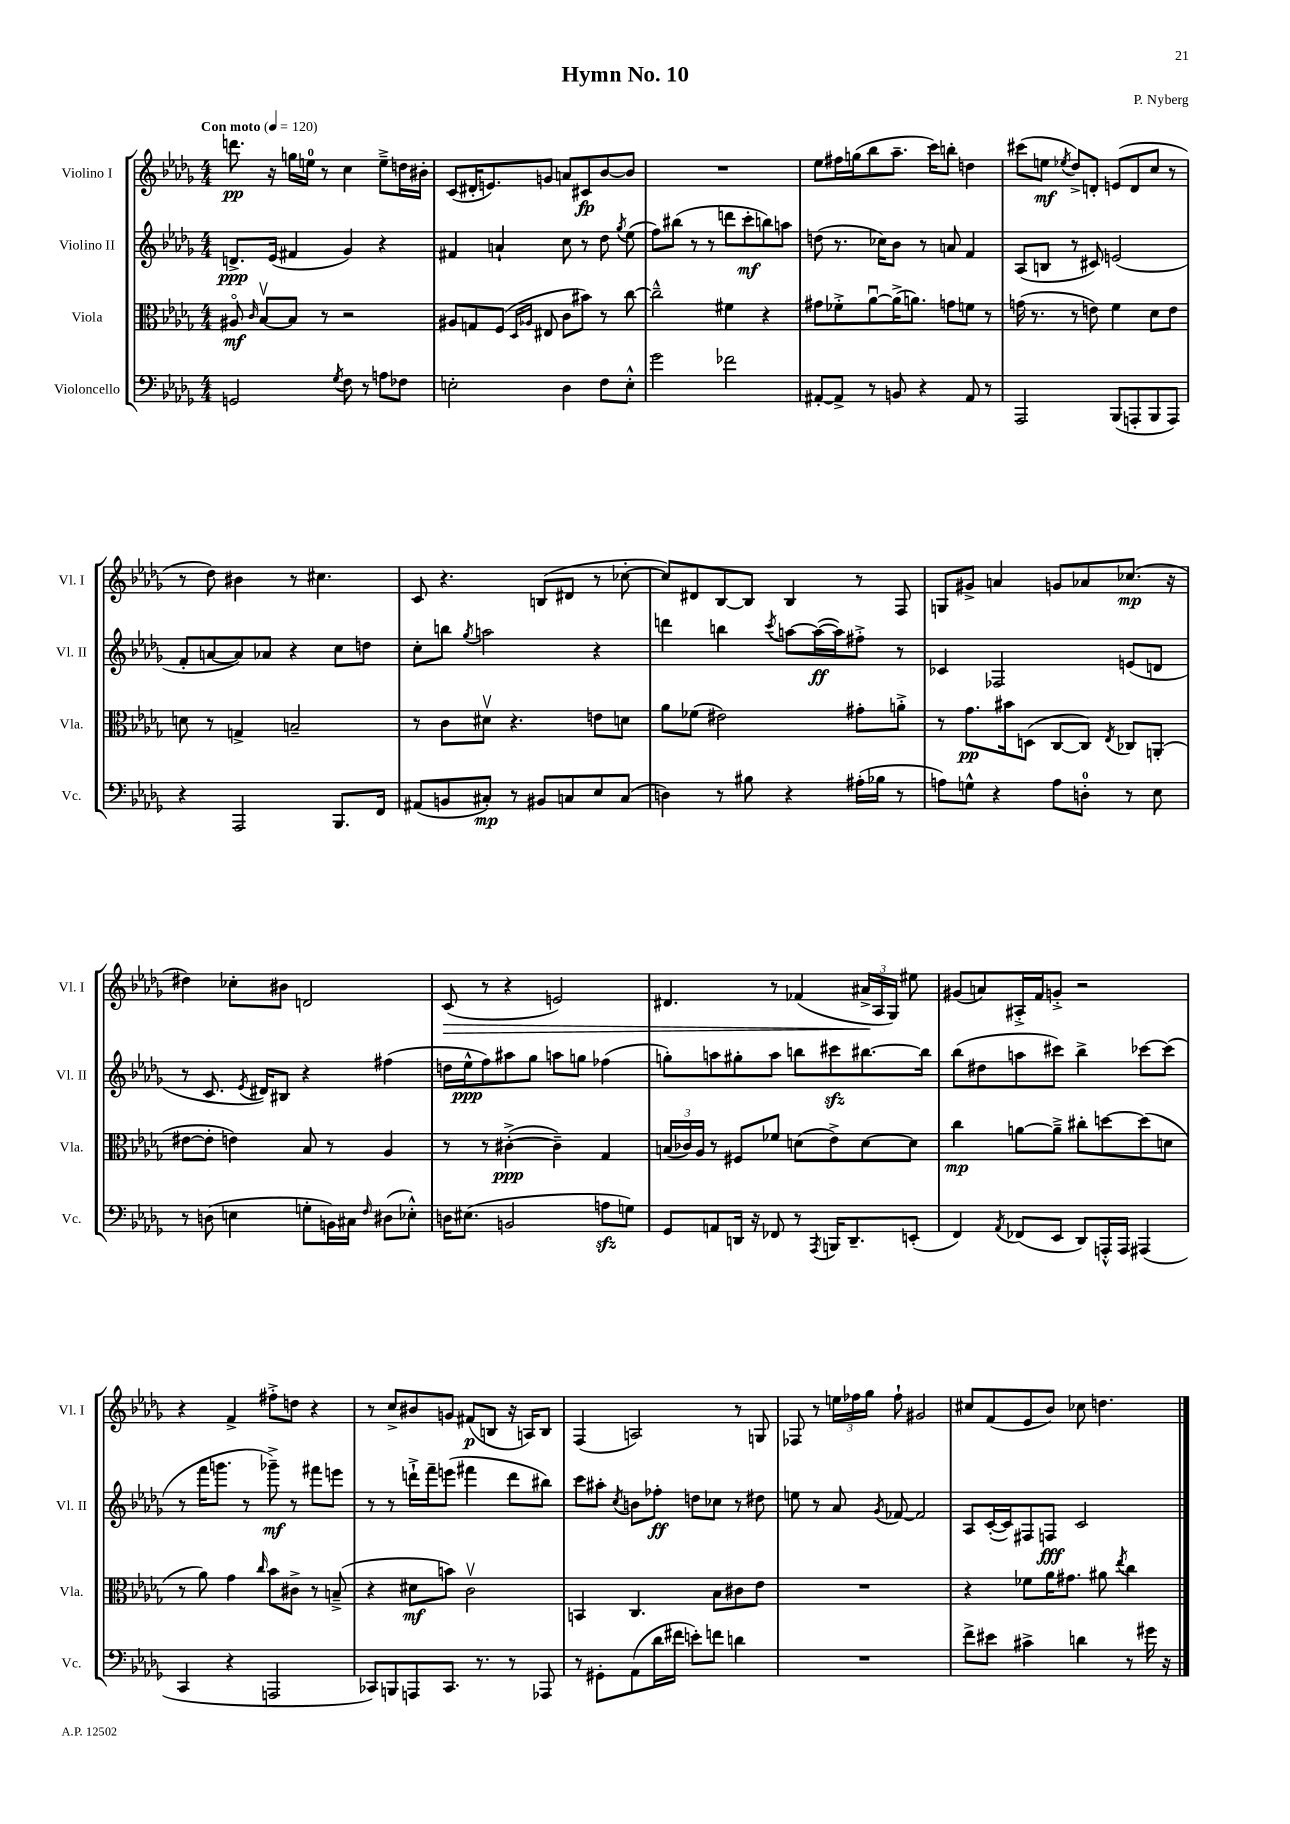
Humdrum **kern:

**kern	**dynam	**kern	**dynam	**kern	**dynam	**kern	**dynam
*part4	*part4	*part3	*part3	*part2	*part2	*part1	*part1
*staff4	*staff4	*staff3	*staff3	*staff2	*staff2	*staff1	*staff1
*I"Violoncello	*	*I"Viola	*	*I"Violino II	*	*I"Violino I	*
*I'Vc.	*	*I'Vla.	*	*I'Vl. II	*	*I'Vl. I	*
*clefF4	*	*clefC3	*	*clefG2	*	*clefG2	*
*k[b-e-a-d-g-]	*	*k[b-e-a-d-g-]	*	*k[b-e-a-d-g-]	*	*k[b-e-a-d-g-]	*
*M4/4	*	*M4/4	*	*M4/4	*	*M4/4	*
*MM120	*	*MM120	*	*MM120	*	*MM120	*
=1	=1	=1	=1	=1	=1	=1	=1
!	!	!	!	!	!	!LO:TX:a:B:t=Con moto	!
2GGn/	.	8A#X/	mf	8.dn^/L	ppp	8.dddn\	pp
.	.	16qqc/	.	.	.	.	.
.	.	[8B-v/L	.	.	.	.	.
.	.	.	.	(16e-/Jk	.	16r	.
.	.	8B-/J]	.	4f#X/	.	16ggn\LL	.
.	.	.	.	.	.	16een\JJ	.
.	.	8r	.	.	.	8r	.
8qG-/	.	.	.	.	.	.	.
8F\	.	2r	.	4g-/)	.	4cc\	.
8r	.	.	.	.	.	.	.
8An\L	.	.	.	4r	.	8ee~^\L	.
8F-X\J	.	.	.	.	.	16ddn\L	.
.	.	.	.	.	.	16b#X'\JJ	.
=2	=2	=2	=2	=2	=2	=2	=2
2En'\	.	8A#X/L	.	4f#X/	.	(8c/L	.
.	.	8Gn/	.	.	.	16d#X'/K	.
.	.	.	.	.	.	8.en/)	.
.	.	(8F/J	.	4an`/	.	.	.
.	.	16qqD-/LL	.	.	.	.	.
.	.	16qqA-X/JJ	.	.	.	.	.
.	.	8E#X/	.	.	.	8gn/J	.
4D-\	.	8c\L	.	8cc\	.	8an/L	.
.	.	8b#X\J)	.	8r	.	8c#X/	fp
8F\L	.	8r	.	8dd-\	.	[8b-/	.
.	.	.	.	8qgg-/	.	.	.
8E'^^\J	.	[8cc\	.	(8ee-\	.	8b-/J]	.
=3	=3	=3	=3	=3	=3	=3	=3
2g-\	.	2cc~^^\]	.	8ff\L)	.	1r	.
.	.	.	.	(8bb#X\J	.	.	.
.	.	.	.	8r	.	.	.
.	.	.	.	8r	.	.	.
2f-X\	.	4f#X\	.	8dddn\L	.	.	.
.	.	.	.	8ccc'\	mf	.	.
.	.	4r	.	8bbn\)	.	.	.
.	.	.	.	8aan\J	.	.	.
=4	=4	=4	=4	=4	=4	=4	=4
[8AA#X'/L	.	8g#X\L	.	(8ddn\	.	8ee-\L	.
8AA#^/J]	.	8f-X'^\	.	8.r	.	16ff#X\L	.
.	.	.	.	.	.	(16ggn\J	.
8r	.	[8a-u\	.	.	.	8bb-\	.
.	.	.	.	16cc-X\KL)	.	.	.
8BBn/	.	(16a-^\K]	.	8b-\J	.	8.aa-~\J	.
.	.	8.an\J)	.	.	.	.	.
4r	.	.	.	8r	.	.	.
.	.	.	.	.	.	16ccc\KL)	.
.	.	8gn\L	.	8an/	.	8bbn'\J	.
8AA#/	.	8fn\J	.	4f/	.	4ddn\	.
8r	.	8r	.	.	.	.	.
=5	=5	=5	=5	=5	=5	=5	=5
2AAA-/	.	(16gn\	.	(8A-/L	.	(8ccc#X\L	.
.	.	8.r	.	.	.	.	.
.	.	.	.	8Bn/J	.	8een\J	mf
.	.	.	.	.	.	8qee-X/	.
.	.	8r	.	8r	.	8dd-^/L)	.
.	.	8en\)	.	8c#X/)	.	8dn'/J	.
(8BBB-/L	.	4f\	.	(2en/	.	(8en/L	.
8AAAn'/	.	.	.	.	.	8d/	.
8BBB-/	.	8d-\L	.	.	.	8cc/J	.
8AAA/J)	.	8e\J	.	.	.	8r	.
!!LO:LB:g=z
=6	=6	=6	=6	=6	=6	=6	=6
4r	.	8dn\	.	8f'/L	.	8r	.
.	.	8r	.	[8an/	.	8dd-\)	.
2AAA-/	.	4Gn^/	.	8a/])	.	4b#X\	.
.	.	.	.	8a-X/J	.	.	.
.	.	2Bn~/	.	4r	.	8r	.
.	.	.	.	.	.	4.cc#X\	.
8.BBB-/L	.	.	.	8cc\L	.	.	.
.	.	.	.	8ddn\J	.	.	.
16FF/Jk	.	.	.	.	.	.	.
=7	=7	=7	=7	=7	=7	=7	=7
(8AA#X/L	.	8r	.	8cc'\L	.	8c/	.
8BBn/	.	8c\L	.	8bbn\J	.	4.r	.
.	.	.	.	8qgg-/	.	.	.
8C#X'/J)	mp	8d#Xv\J	.	2aan\	.	.	.
8r	.	4.r	.	.	.	.	.
8BB#X/L	.	.	.	.	.	(8Bn/L	.
8Cn/	.	.	.	.	.	8d#X/J	.
8E-/	.	8en\L	.	4r	.	8r	.
(8C/J	.	8dn\J	.	.	.	[8cc-X'\	.
=8	=8	=8	=8	=8	=8	=8	=8
4Dn\)	.	8a-\L	.	4dddn\	.	8cc-/L])	.
.	.	(8f-X\J	.	.	.	8d#X/	.
8r	.	2e#X\)	.	4bbn\	.	[8B-/	.
8B#X\	.	.	.	.	.	8B-/J]	.
.	.	.	.	8qccc/	.	.	.
4r	.	.	.	[8aan\L	.	4B-/	.
.	.	.	.	(16aa\L_	ff	.	.
.	.	.	.	16aa\J])	.	.	.
(16A#X'\LL	.	8g#X'\L	.	8ff#X'^\J	.	8r	.
16B-X\JJ	.	.	.	.	.	.	.
8r	.	8an'^\J	.	8r	.	8F/	.
=9	=9	=9	=9	=9	=9	=9	=9
8An\L)	.	8r	.	4c-X/	.	8Gn/L	.
8Gn^^\J	.	8.g-\L	pp	.	.	8g#X^/J	.
4r	.	.	.	2F-X/	.	4an/	.
.	.	16b#X\k	.	.	.	.	.
.	.	(8Dn\J	.	.	.	.	.
8A\L	.	[8C/L	.	.	.	8gn/L	.
8Dn'\J	.	8C/J])	.	.	.	8a-X/	.
.	.	8qE-/	.	.	.	.	.
8r	.	8C-X/L	.	(8en/L	.	(8.cc-X/J	mp
8E-\	.	(8AAn'/J	.	8dn/J	.	.	.
.	.	.	.	.	.	16r	.
!!LO:LB:g=z
=10	=10	=10	=10	=10	=10	=10	=10
8r	.	[8e#X\L	.	8r	.	4dd#X\)	.
(8Dn\	.	8e#'\J]	.	8.c/	.	.	.
4En\	.	4en\)	.	.	.	8cc-X'\L	.
.	.	.	.	8qe-/	.	.	.
.	.	.	.	16d#X/KL)	.	.	.
.	.	.	.	8B#X/J	.	8b#X\J	.
8Gn'\L	.	8B-/	.	4r	.	2dn/	.
16BBn\L)	.	8r	.	.	.	.	.
16C#X\JJ	.	.	.	.	.	.	.
16qqF/	.	.	.	.	.	.	.
(8D#X\L	.	4A-/	.	(4ff#X\	.	.	.
8E-X'^^\J)	.	.	.	.	.	.	.
=11	=11	=11	=11	=11	=11	=11	=11
!	!	!	!	!	!	!	!LO:HP:b
16Dn\KL	.	8r	.	16ddn\LL	.	(8c/	>
(8.E#X\J	.	.	.	16ee-^^\J	ppp	.	.
.	.	8r	.	8ff\)	.	8r	.
2BBn/	.	([4c#X'^\	ppp	8aa#X\	.	4r	.
.	.	.	.	8gg-\J	.	.	.
.	.	4c#~\])	.	8aan\L	.	2en/)	.
.	.	.	.	8ggn\J	.	.	.
8Anzz\L	.	4G-/	.	(4ff-X\	.	.	.
8Gn\J)	.	.	.	.	.	.	.
=12	=12	=12	=12	=12	=12	=12	=12
8GG-/L	.	(24Bn/LL	.	8ggn'\L)	.	4.d#X/	.
.	.	24c-X/)	.	.	.	.	.
.	.	24A-/JJ	.	.	.	.	.
8AAn/	.	8r	.	8aan\	.	.	.
16DDn/Jk	.	8F#X/L	.	8gg#X'\	.	.	.
16r	.	.	.	.	.	.	.
8FF-X/	.	8f-X/J	.	8aa\J	.	8r	.
8r	.	(8dn\L	.	8bbn\L	.	(4f-X/	.
8qAAA-/	.	.	.	.	.	.	.
16BBBn/KL	.	8e-^\)	.	8ccc#Xzz\	.	.	.
8.DD~/	.	.	.	.	.	.	.
.	.	[8d\	.	[8.bb#X\	.	24a#X^/LL	.
.	.	.	.	.	.	24A-/	]
.	.	.	.	.	.	24G-/JJ)	.
(8EEn'/J	.	8d\J]	.	.	.	8ee#X\	.
.	.	.	.	16bb#\Jk]	.	.	.
=13	=13	=13	=13	=13	=13	=13	=13
4FF/)	.	4cc\	mp	(8bb-\L	.	(8g#X/L	.
.	.	.	.	8dd#X\	.	8an/)	.
8qAA-/	.	.	.	.	.	.	.
(8FF-X/L	.	[8an\L	.	8aan\	.	16A#X'^/L	.
.	.	.	.	.	.	16f/J	.
8EE-/J	.	8a~^\J]	.	8ccc#X\J)	.	8gn'^/J	.
8DD-/L)	.	8cc#X'\L	.	4bb-^\	.	2r	.
16AAAn'^^/L	.	[8ddn\	.	.	.	.	.
16AAA/JJ	.	.	.	.	.	.	.
(4AAA#X/	.	(8dd\]	.	[8ccc-X\L	.	.	.
.	.	8dn\J	.	(8ccc-\J]	.	.	.
!!LO:LB:g=z
=14	=14	=14	=14	=14	=14	=14	=14
4CC/	.	8r	.	8r	.	4r	.
.	.	8a-\)	.	16fff\KL	.	.	.
.	.	.	.	8.gggn\J	.	.	.
4r	.	4g-\	.	.	.	4f^/	.
.	.	.	.	8r	.	.	.
.	.	16qqcc/	.	.	.	.	.
2AAAn/	.	8b-\L	.	8ggg-X~^\)	mf	8ff#X'^\L	.
.	.	8c#X^\J	.	8r	.	8ddn\J	.
.	.	8r	.	8fff#X\L	.	4r	.
.	.	(8Bn~^/	.	8eeen\J	.	.	.
=15	=15	=15	=15	=15	=15	=15	=15
8CC-X/L)	.	4r	.	8r	.	8r	.
8BBBn/	.	.	.	8r	.	8cc^/L	.
8AAAn/	.	8d#X\L	mf	16dddn`^\LL	.	8b#X/	.
.	.	.	.	16fff~\J	.	.	.
8.CC-/J	.	8bn\J)	.	(8eeen\J	.	8gn/J	.
.	.	2cv\	.	4fff#X\	.	(8f#X/L	p
8.r	.	.	.	.	.	.	.
.	.	.	.	.	.	8Bn/J	.
8r	.	.	.	8ddd\L	.	16r	.
.	.	.	.	.	.	16An/KL)	.
8AAA-X/	.	.	.	8bb#X\J)	.	8B/J	.
=16	=16	=16	=16	=16	=16	=16	=16
8r	.	4BBn/	.	8ccc\L	.	(4F/	.
8GG#X'\L	.	.	.	8aa#X'\J	.	.	.
.	.	.	.	8qcc/	.	.	.
(8AA-\	.	4.C/	.	8bn\L	.	2An/)	.
16d-\L	.	.	.	8ff-X'\J	ff	.	.
16f#X\JJ	.	.	.	.	.	.	.
8en'\L)	.	.	.	8ddn\L	.	.	.
8fn\J	.	8B-\L	.	8cc-X\J	.	.	.
4dn\	.	8c#X\	.	8r	.	8r	.
.	.	8e-\J	.	8dd#X\	.	8Gn/	.
=17	=17	=17	=17	=17	=17	=17	=17
1r	.	1r	.	8een\	.	8F-X/	.
.	.	.	.	8r	.	8r	.
.	.	.	.	8a-/	.	24een\LL	.
.	.	.	.	.	.	24ff-X\	.
.	.	.	.	.	.	24gg-\JJ	.
.	.	.	.	8qg-/	.	.	.
.	.	.	.	[8f-X/	.	8ff-`\	.
.	.	.	.	2f-/]	.	2g#X/	.
=18	=18	=18	=18	=18	=18	=18	=18
8f^\L	.	4r	.	8A-/L	.	8cc#X/L	.
8e#X\J	.	.	.	([16c'/L	.	(8f/	.
.	.	.	.	16c/J])	.	.	.
4c#X^\	.	8f-X\L	.	8F#X/	.	8e-/	.
.	.	16a-\K	.	8Fn/J	fff	8b-/J)	.
.	.	8.g#X\J	.	.	.	.	.
4dn\	.	.	.	2c/	.	8cc-X\	.
.	.	8a#X\	.	.	.	4.ddn\	.
.	.	8qee-/	.	.	.	.	.
8r	.	4cc\	.	.	.	.	.
16g#X\	.	.	.	.	.	.	.
16r	.	.	.	.	.	.	.
==	==	==	==	==	==	==	==
*-	*-	*-	*-	*-	*-	*-	*-
